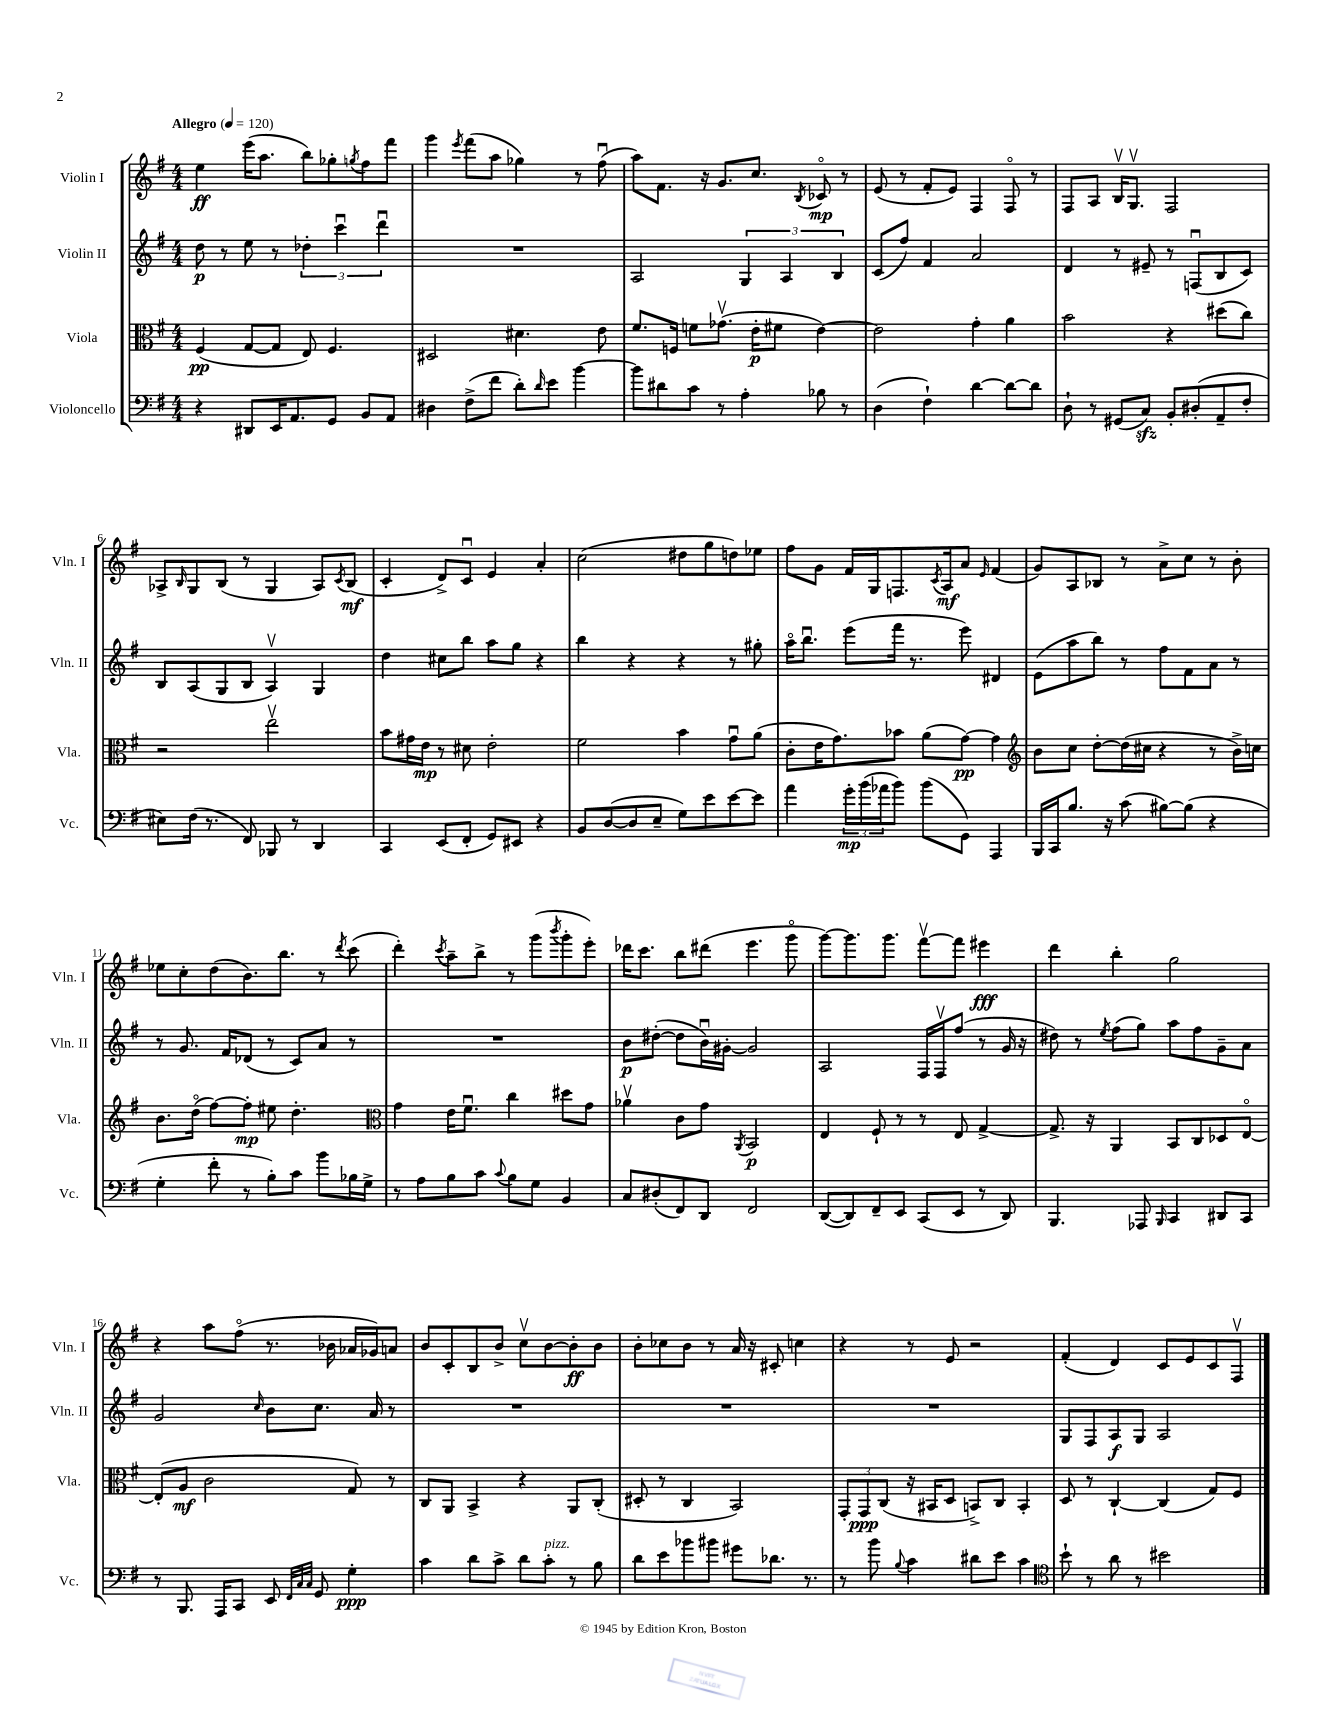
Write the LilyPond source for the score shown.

<<
\new StaffGroup <<
\new Staff = "s0" \with { instrumentName = "Violin I" shortInstrumentName = "Vln. I" } {
    \clef treble \key g \major \numericTimeSignature \time 4/4 \tempo "Allegro" 4 = 120
    e''4\ff e'''16( a''8. b''8) ges''8-. \acciaccatura { g''8 } fis''8 fis'''8 |
    g'''4 \acciaccatura { e'''8 } fis'''8( a''8 ges''4) r8 fis''8\downbow( |
    a''8) fis'8. r16 g'8. c''8. \acciaccatura { b8 } ces'8\flageolet\mp r8 |
    e'8( r8 fis'8-. e'8) fis4 fis8\flageolet r8 |
    fis8 a8 b16\upbow g8.\upbow fis2 |
    aes8-> \grace { b16 } g8 b8( r8 g4 aes8) \acciaccatura { c'8 } b8\mf( |
    c'4-. d'8->) c'8\downbow e'4 a'4-. |
    c''2( dis''8 g''8 d''8) ees''8 |
    fis''8 g'8 fis'16 g16 f8. \acciaccatura { c'8 } a16\mf a'8 \grace { e'16 } fis'4( |
    g'8) a8 bes8 r8 a'8-> c''8 r8 b'8-. |
    ees''8 c''8-. d''8( b'8.) b''8. r8 \acciaccatura { d'''8 } c'''8( |
    d'''4-.) \acciaccatura { c'''8 } a''8-- b''8-> r8 g'''8( \acciaccatura { b'''8 } g'''8-. e'''8-.) |
    des'''16 c'''8. b''8 dis'''8( e'''4. g'''8\flageolet |
    g'''8~) g'''8. g'''8. fis'''8~\upbow fis'''8 eis'''4\fff |
    d'''4 b''4-. g''2 |
    r4 a''8 fis''8\flageolet( r8. bes'16 aes'16 ges'16) a'8 |
    b'8 c'8-. b8 b'8-> c''8\upbow b'8~ b'8-.\ff b'8 |
    b'8-. ces''8 b'8 r8 a'16 r16 cis'8-. c''4 |
    r4 r8 e'8 r2 |
    fis'4-.( d'4) c'8 e'8 c'8 fis8\upbow \bar "|." |
}
\new Staff = "s1" \with { instrumentName = "Violin II" shortInstrumentName = "Vln. II" } {
    \clef treble \key g \major \numericTimeSignature \time 4/4
    d''8\p r8 e''8 r8 \tuplet 3/2 { des''4-. c'''4\downbow d'''4\downbow } |
    R1 |
    a2 \tuplet 3/2 { g4 a4 b4 } |
    c'8( fis''8) fis'4 a'2 |
    d'4 r8 eis'8-- r8 f8\downbow( b8 c'8) |
    b8 a8( g8 b8 a4\upbow) g4 |
    d''4 cis''8 b''8 a''8 g''8 r4 |
    b''4 r4 r4 r8 gis''8-. |
    a''16\flageolet b''8.\downbow e'''8( fis'''16 r8. e'''8) dis'4 |
    e'8( a''8 b''8) r8 fis''8 fis'8 a'8 r8 |
    r8 g'8. fis'16 des'8( r8 c'8) a'8 r8 |
    R1 |
    b'8\p dis''8~-.( dis''8 b'16\downbow) gis'16~-. gis'2 |
    a2 fis16 fis16\upbow fis''8( r8 g'16 r16 |
    dis''8) r8 \acciaccatura { e''8 } fis''8( g''8) a''8 fis''8 g'8-- a'8 |
    g'2 \grace { c''16 } b'8 c''8. a'16 r8 |
    R1 |
    R1 |
    R1 |
    g8 fis8 a8\f g8 a2 \bar "|." |
}
\new Staff = "s2" \with { instrumentName = "Viola" shortInstrumentName = "Vla." } {
    \clef alto \key g \major \numericTimeSignature \time 4/4
    fis4\pp( g8~ g8 e8) fis4. |
    dis2 dis'4. e'8 |
    fis'8. f16 f'8 ges'8.\upbow( e'16-.\p fis'8 e'4~) |
    e'2 g'4-. a'4 |
    b'2 r4 dis''8( c''8) |
    r2 e''2\upbow |
    b'8 gis'16 e'16\mp r8 dis'8 e'2-. |
    fis'2 b'4 g'8\downbow a'8( |
    c'8-. e'16 g'8.) bes'8 a'8( g'8~\pp) g'4 |
    \clef treble b'8 c''8 d''8~-. d''16( cis''16 r4 r8 b'16->) c''16 |
    b'8. d''16\flageolet( fis''8~) fis''8-.\mp eis''8 d''4.-. |
    \clef alto g'4 e'16 fis'8.\downbow c''4 dis''8 g'8 |
    aes'4\upbow c'8 g'8 \acciaccatura { a,8 } b,2\p |
    e4 fis8-! r8 r8 e8 g4~-> |
    g8.-> r16 a,4 b,8 c8 des8 e8~\flageolet |
    e8-.( a8\mf c'2 g8) r8 |
    c8 a,8 b,4-> r4 a,8 c8-.( |
    dis8-. r8 c4 b,2) |
    \tuplet 3/2 { g,8-. g,8\ppp c8( } r16 bis,16 d8 b,8->) c8 b,4-. |
    d8 r8 c4~-! c4( g8) fis8 \bar "|." |
}
\new Staff = "s3" \with { instrumentName = "Violoncello" shortInstrumentName = "Vc." } {
    \clef bass \key g \major \numericTimeSignature \time 4/4
    r4 dis,8 e,16 a,8. g,8 b,8 a,8 |
    dis4 fis8->( fis'8 d'8-.) \grace { d'16 } e'8 b'4~ |
    b'8 dis'8 c'8 r8 a4-. bes8 r8 |
    d4( fis4-!) d'4~ d'8~ d'8 |
    d8-! r8 gis,8( c8\sfz) b,8-. dis8-.( a,8-- fis8-. |
    eis8) fis16( r8. fis,8) bes,,8 r8 d,4 |
    c,4 e,8( fis,8-. g,8) eis,8 r4 |
    b,8 d8~( d8 e8-- g8) e'8 e'8~ e'8 |
    a'4 \tuplet 3/2 { g'16-.\mp b'16( aes'16 } b'8) b'8( g,8) a,,4 |
    b,,16 c,16 b8. r16 c'8( bis8~) bis8( r4 |
    g4-. fis'8-. r8 b8-.) c'8 b'8 bes16 g16-> |
    r8 a8 b8 c'8 \appoggiatura { c'8 } b8 g8 b,4 |
    c8 dis8-.( fis,8) d,8 fis,2 |
    d,8~( d,8) fis,8-- e,8 c,8( e,8 r8 d,8) |
    b,,4. aes,,8 \grace { b,,16 } c,4 dis,8 c,8 |
    r8 b,,8. a,,16 c,8 e,8 \grace { fis,32 c32 c32 } g,8 g4-.\ppp |
    c'4 d'8 c'8-> d'8 c'8-.^\markup { \italic "pizz." } r8 b8 |
    d'8 e'8 bes'8 bis'8 gis'8 des'8. r8. |
    r8 b'8 \appoggiatura { b8 } c'4 dis'8 e'8 c'4 |
    \clef tenor b'8-! r8 a'8 r8 bis'2 \bar "|." |
}
>>
>>
